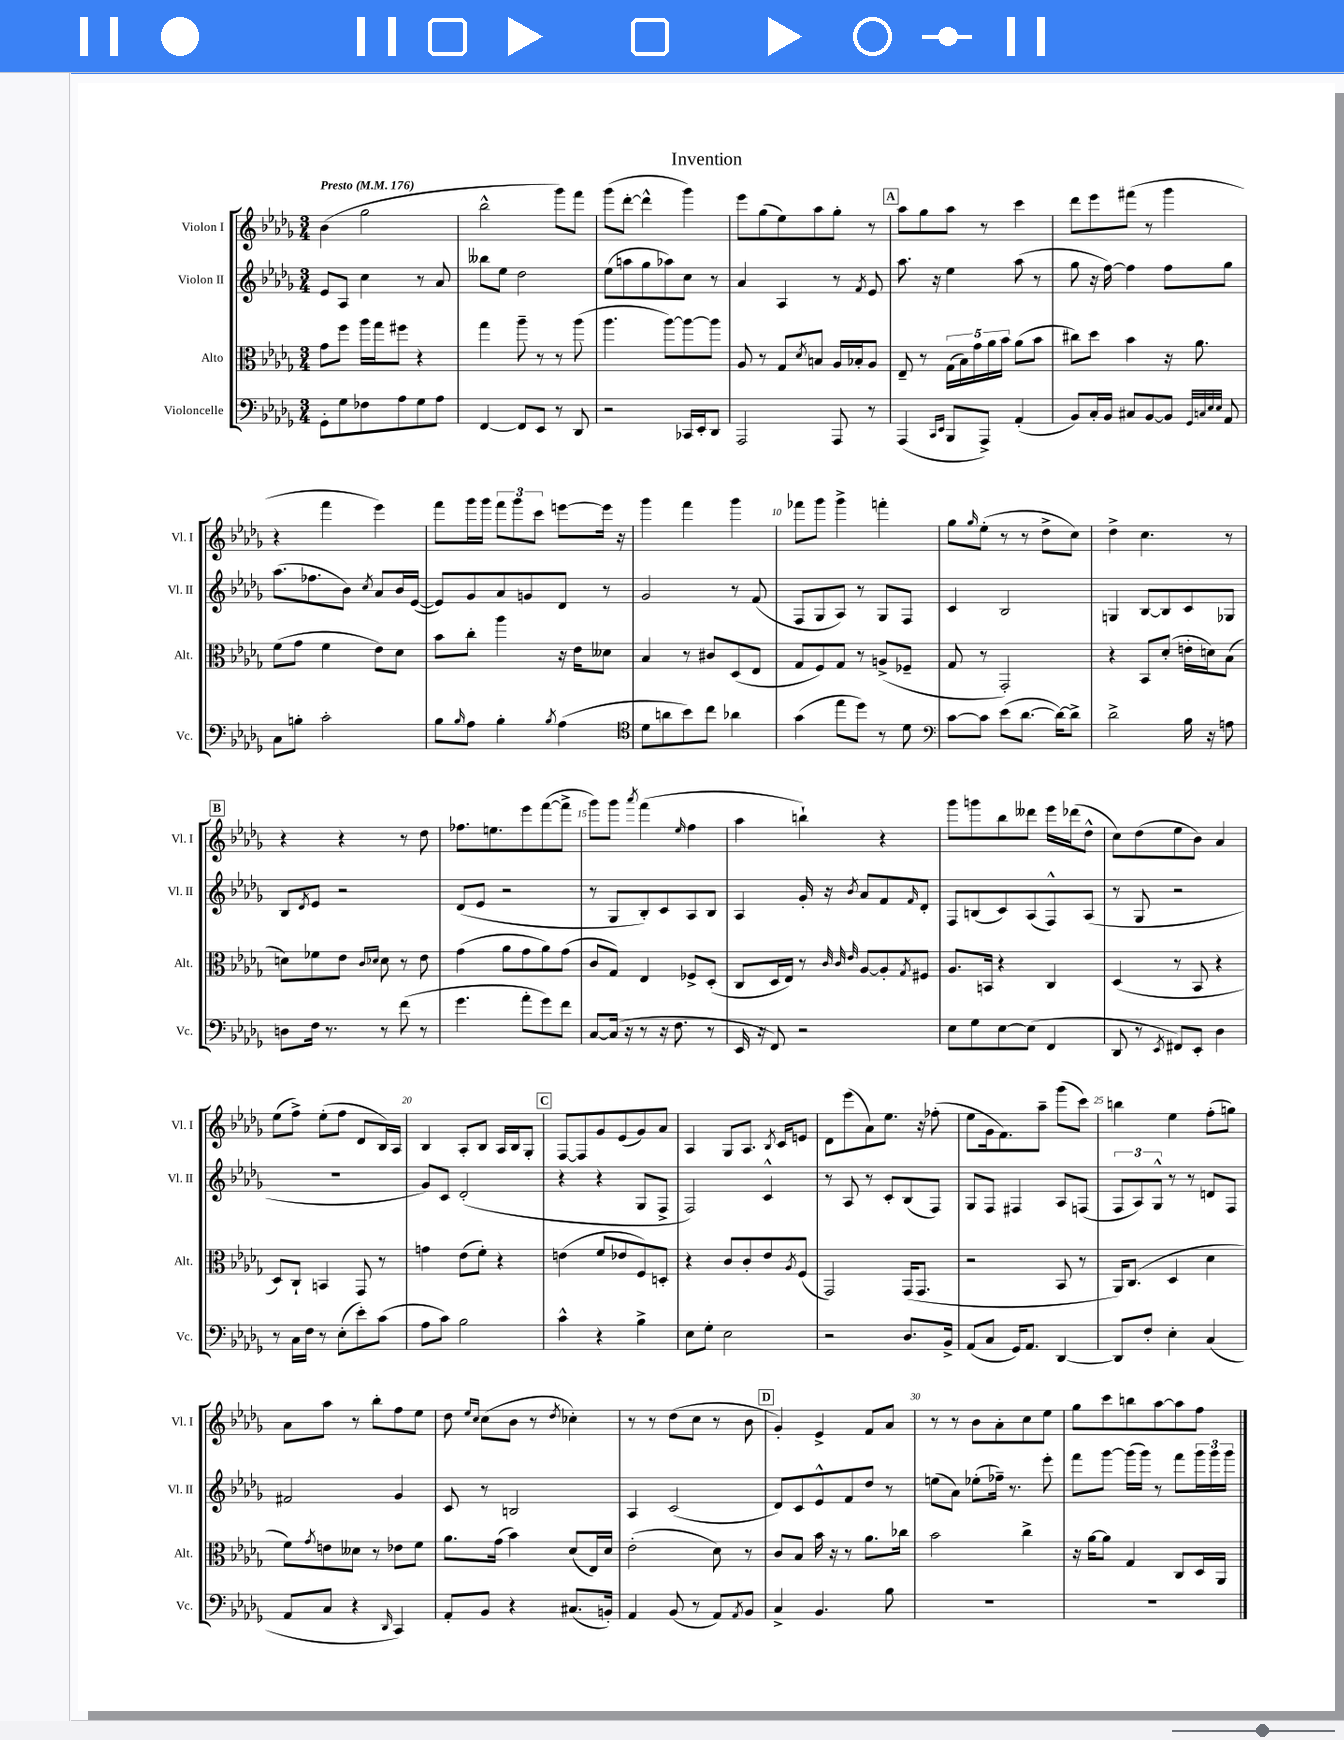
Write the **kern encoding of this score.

**kern	**kern	**kern	**kern
*part4	*part3	*part2	*part1
*staff4	*staff3	*staff2	*staff1
*I"Violoncelle	*I"Alto	*I"Violon II	*I"Violon I
*I'Vc.	*I'Alt.	*I'Vl. II	*I'Vl. I
*clefF4	*clefC3	*clefG2	*clefG2
*k[b-e-a-d-g-]	*k[b-e-a-d-g-]	*k[b-e-a-d-g-]	*k[b-e-a-d-g-]
*M3/4	*M3/4	*M3/4	*M3/4
*MM176	*MM176	*MM176	*MM176
=1	=1	=1	=1
!	!	!	!LO:TX:a:B:t=Presto
8GG-'\L	8g-\L	8e-/L	(4b-\
8G-\	8ff\J	8A-/J	.
8F-X\	16aa-\LL	4cc\	2gg-\
.	16gg-\J	.	.
8A-\	8ff#X\J	.	.
8G-\	4r	8r	.
8A-\J	.	8a-/	.
=2	=2	=2	=2
[4FF/	4gg-\	8bb--X\L	2bb-^^\
.	.	8ee-\J	.
8FF/L]	8aa-~\	2dd-\	.
8EE-/J	8r	.	.
8r	8r	.	8ggg-\L)
8DD-/	(8aa-\	.	8fff\J
=3	=3	=3	=3
2r	4.aa-\	(8ee-\L	(8ggg-\L
.	.	8aan\	[8ddd-'\J
.	.	8gg-\	4ddd-^^\]
.	[8aa-\L)	8aa-X\)	.
16CC-X/LL	8aa-\_	8cc\J	4ggg-\)
16EE-'/J	.	.	.
8DD-/J	8aa-\J]	8r	.
=4	=4	=4	=4
2AAA-/	8A-/	4a-/	8eee-\L
.	8r	.	(8gg-\
.	8G-/L	4A-/	8ee-\)
.	8qd-/	.	.
.	8Bn/J	.	8aa-\
8AAA-/	16A-/LL	8r	8gg-'\J
.	16B-X'/J	.	.
.	.	8qf/	.
8r	8A-/J	8e-/	8r
!!LO:REH:place=s1:t=A
=5	=5	=5	=5
(4AAA-/	8E-~/	8.aa-\	8aa-\L
.	8r	.	8gg-\
.	.	16r	.
16qqCC/LL	.	.	.
16qqEE-/JJ	.	.	.
8BBB-/L	(20G-\LL	4ee-\	8aa-\J
.	20B-\)	.	.
.	20g-\	.	.
8AAA-^/J)	.	.	8r
.	20a-\	.	.
.	20b-\JJ	.	.
(4AA-'/	(8a-\L	(8aa-\	4ccc\
.	8b-\J	8r	.
=6	=6	=6	=6
8BB-/L)	8cc#X\L)	8gg-\	8ddd-\L
16C'/L	8dd-\J	16r	8eee-\
16BB-/JJ	.	[16ff\)	.
8C#X/L	4b-\	4ff\]	(8fff#X\J
[8BB-/	.	.	8r
8BB-/J]	16r	8ff\L	4ggg-\
.	8.a-\	.	.
32qqGG-/LLL	.	.	.
32qqCn/	.	.	.
32qqE-/	.	.	.
32qqE-/JJJ	.	.	.
8AA-/	.	8gg-\J	.
!!LO:LB:g=z
=7	=7	=7	=7
8C\L	(8f\L	(8.aa-\L	4r
8Bn'\J	8g-\J	.	.
.	.	8.ff-X\	.
2c'\	4f\	.	4fff\
.	.	8b-\J)	.
.	.	8qcc/	.
.	8e-\L)	8a-/L	4eee-\)
.	8d-\J	16b-/L	.
.	.	([16e-/JJ	.
=8	=8	=8	=8
8B-\L	8b-\L	8e-/L])	8fff\L
16qqB-/	.	.	.
8A-\J	8cc'\J	8g-/	16ggg-\L
.	.	.	16ggg-\JJ
4B-'\	4aa-\	8a-/	12fff\L
.	.	.	12ggg-\
.	.	8gn/	.
.	.	.	12ccc\J
8qB-/	.	.	.
(4A-\	16r	8d-/J	[8eeen\L
.	16e-\KL	.	.
.	8d--X\J	8r	16eee\Jk]
.	.	.	16r
=9	=9	=9	=9
*clefC4	*	*	*
8d-\L	4B-/	2g-/	4ggg-\
8an\	.	.	.
8b-\)	8r	.	4fff\
8cc\J	8c#X/L	.	.
4a-X\	(8D-/	8r	4ggg-\
.	8E-/J	(8f/	.
=10	=10	=10	=10
(4g-\	8G-/L	8F/L	8fff-X\L
.	8F/)	8G-/	8ggg-\J
8ee-\L	8G-/J	8A-/J)	4ggg-^\
8dd-\J)	8r	8r	.
8r	(8An^/L	8G-/L	4fffn'\
8d-\	8F-X~/J	8F/J	.
=11	=11	=11	=11
*clefF4	*	*	*
[8c\L	8G-/	4c/	8gg-\L
.	.	.	16qqgg-/
8c\J]	8r	.	(8ee-'\J
(8e-\L	2GG-'/)	2B-/	8r
[8.d-\J	.	.	8r
.	.	.	8dd-^\L
16d-\KL_)	.	.	.
8d-^\J]	.	.	8cc\J)
=12	=12	=12	=12
2d-^\	4r	4Gn/	4dd-^\
.	8BB-/L	[8B-/L	4.cc\
.	(8d-'/J	8B-/]	.
16B-\	16en'\LL	8c/	.
16r	16dn\J)	.	.
8An\	(8B-\J	8G-X/J	8r
!!LO:LB:g=z
!!LO:REH:place=s1:t=B
=13	=13	=13	=13
8Dn\L	8dn\L)	8B-/L	4r
.	.	8qd-/	.
16F\Jk	8f-X\	8e-/J	.
8.r	.	.	.
.	8e-\J	2r	4r
.	16qqc/LL	.	.
.	16qqd-X/JJ	.	.
8r	8d-\	.	.
(8f\	8r	.	8r
8r	8e-\	.	8dd-\
=14	=14	=14	=14
4.g-\	(4g-\	(8d-/L	8.ff-X\L
.	.	8e-/J	.
.	.	.	8.een\
.	8a-\L	2r	.
8a-'\L	8g-\	.	8eee-\
8g-\)	8a-\)	.	([8fff\
8f\J	(8g-\J	.	8fff^\J]
=15	=15	=15	=15
[8C/L	8c/L	8r	8ggg-\L)
(16C/Jk]	8G-/J)	8G-/L	8ggg-\J
16r	.	.	.
.	.	.	8qaaa-/
8r	4E-/	8B-'/)	(4fff\
16r	.	8c/	.
8.F\	.	.	.
.	.	.	16qqee-/
.	8F-X^/L	8A-/	4ff\
8r	(8D-'/J	8B-/J	.
=16	=16	=16	=16
16EE-/	8C/L	4A-/	4aa-\
16r	.	.	.
8FF/)	16D-/L	.	.
.	16E-/JJ)	.	.
2r	8r	16g-'/	4bbn`\)
.	.	16r	.
.	32qqc/	.	.
.	32qqc/	.	.
.	32qqe-/	8qb-/	.
.	[8A-/L	8a-/L	.
.	8A-'/]	8f/	4r
.	8qG-/	16qqf/	.
.	8F#X/J	8d-'/J	.
=17	=17	=17	=17
8E-\L	8.A-/L	8F/L	8ggg-\L
8G-\	.	(8Bn/	8gggn\
.	16BBn/Jk	.	.
[8E-\	4r	8c/)	8bb-\
(8E-\J]	.	(8A-/	8ddd--X\J
4FF/	4C/	8F^^/)	16eee-\LL
.	.	.	(16ddd-X\J
.	.	(8A-/J	8dd-^^\J
=18	=18	=18	=18
8DD-/	(4D-/	8r	8cc\L)
8r	.	8G-/	(8dd-\
8qEE-/	.	.	.
8FF#X/L)	8r	2r	8ee-\
8EE-'/J	8BB-/	.	8b-\J)
4D-\	4r	.	4a-/
!!LO:LB:g=z
=19	=19	=19	=19
8r	8D-/L)	2.r	(8ee-\L
16C\LL	8C`/J	.	8ff^\J)
16F\JJ	.	.	.
8r	4BBn/	.	(8ee-'\L
(8E-'\L	.	.	8ff\J
8e-'\)	8GG-/	.	8d-/L
(8c\J	8r	.	16B-/L)
.	.	.	16A-/JJ
=20	=20	=20	=20
8A-\L	4gn\	8g-/L)	4B-/
8c\J)	.	8c/J	.
2B-\	(8e-\L	(2d-'/	8A-'/L
.	8f'\J)	.	8B-/J
.	4r	.	16A-/LL
.	.	.	16B-/J
.	.	.	8G-'/J
!!LO:REH:place=s1:t=C
=21	=21	=21	=21
4c^^\	(4en\	4r	[8F/L
.	.	.	8F/]
4r	8f/L	4r	8g-/
.	8e-X/	.	(8e-/
4B-^\	8F/)	8G-/L	8g-/)
.	8Dn'/J	8F^/J	8a-/J
=22	=22	=22	=22
8E-\L	4r	2F/)	4A-/
8G-'\J	.	.	.
2E-\	8c/L	.	8G-/L
.	8c'/	.	8.A-/J
.	8e-/	4c^^/	.
.	.	.	8qB-/
.	.	.	16c/KL
.	8qA-/	.	.
.	(8F/J	.	8en/J
=23	=23	=23	=23
2r	2GG-/)	8r	8d-\L
.	.	8A-/	(8eee-\
.	.	8r	8a-\)
.	.	8c'/L	8.ee-\J
8.D-/L	(16GG-/KL	(8B-/	.
.	8.GG-/J	.	16r
.	.	8F/J)	(8ff-X'\
16BB-^/Jk	.	.	.
=24	=24	=24	=24
(8AA-/L	2r	8G-/L	8ee-\L
8C/J	.	8F/J	16g-\k
.	.	.	8.f\)
16GG-/KL)	.	4F#X/	.
8.AA-/J	.	.	.
.	.	.	8aa-~\J
[4DD-/	8BB-/	8A-/L	(8ggg-\L
.	8r	(8Fn/J	8ccc\J)
=25	=25	=25	=25
8DD-/L]	16AA-/KL)	12F/L	4bbn\
.	(8.C/J	.	.
.	.	12A-/)	.
8F'/J	.	.	.
.	.	12G-^^/J	.
4E-'\	4D-/	8r	4ee-\
.	.	8r	.
(4C/	4d-\	8dn/L	(8ff'\L
.	.	8F/J	8ggn\J)
!!LO:LB:g=z
=26	=26	=26	=26
8AA-/L	8f\L)	2f#X/	8a-\L
.	8qg-/	.	.
8C/J	8en\	.	8aa-\J
4r	8d--X\J	.	8r
.	8r	.	8bb-'\L
16qqDD-/	.	.	.
4CC/)	8e-X\L	4g-/	8ff\
.	8f\J	.	8ee-\J
=27	=27	=27	=27
8AA-'/L	8.a-\L	8c/	8dd-\
.	.	.	16qqee-/LL
.	.	.	16qqcc/JJ
8BB-/J	.	8r	(8cc\L
.	(16g-\Jk	.	.
4r	4b-\)	2Bn/	8b-\J
.	.	.	8r
.	.	.	8qdd-/
(8.C#X/L	(8d-/L	.	4cc-X'\)
.	16E-/L)	.	.
16BBn'/Jk)	16d-/JJ	.	.
=28	=28	=28	=28
4AA-/	(2e-'\	4A-/	8r
.	.	.	8r
(8BB-/	.	(2c/	(8dd-\L
8r	.	.	8cc\J
8AA-/L)	8d-\)	.	8r
8qAA-/	.	.	.
8BB-/J	8r	.	8b-\
!!LO:REH:place=s1:t=D
=29	=29	=29	=29
4C^/	8c/L	8d-/L)	4g-'/)
.	8B-/J	8c/	.
4.BB-/	16b-\	8e-^^/	4e-^/
.	16r	.	.
.	8r	8f/	.
.	8.a-\L	8dd-/J	8f/L
8B-\	.	8r	8a-/J
.	16cc-X\Jk	.	.
=30	=30	=30	=30
2.r	2b-\	(8een\L	8r
.	.	8a-\J)	8r
.	.	(8ee-X'\L	8b-\L
.	.	16ff-X~\Jk)	8a-'\
.	.	8.r	.
.	4cc^\	.	8cc\
.	.	8eee-'\	8ee-\J
=31	=31	=31	=31
2.r	16r	8fff\L	8gg-\L
.	[16a-\KL	.	.
.	8a-\J]	[8ggg-\J	8ccc\
.	4G-/	(16ggg-\LL]	8bbn\
.	.	16ggg-\JJ)	.
.	.	8r	[8aa-\
.	8C/L	8fff\L	8aa-\]
.	16D-/L	24ggg-\L	8ff\J
.	.	24ggg-\	.
.	16AA-/JJ	.	.
.	.	24ggg-\JJ	.
==	==	==	==
*-	*-	*-	*-
